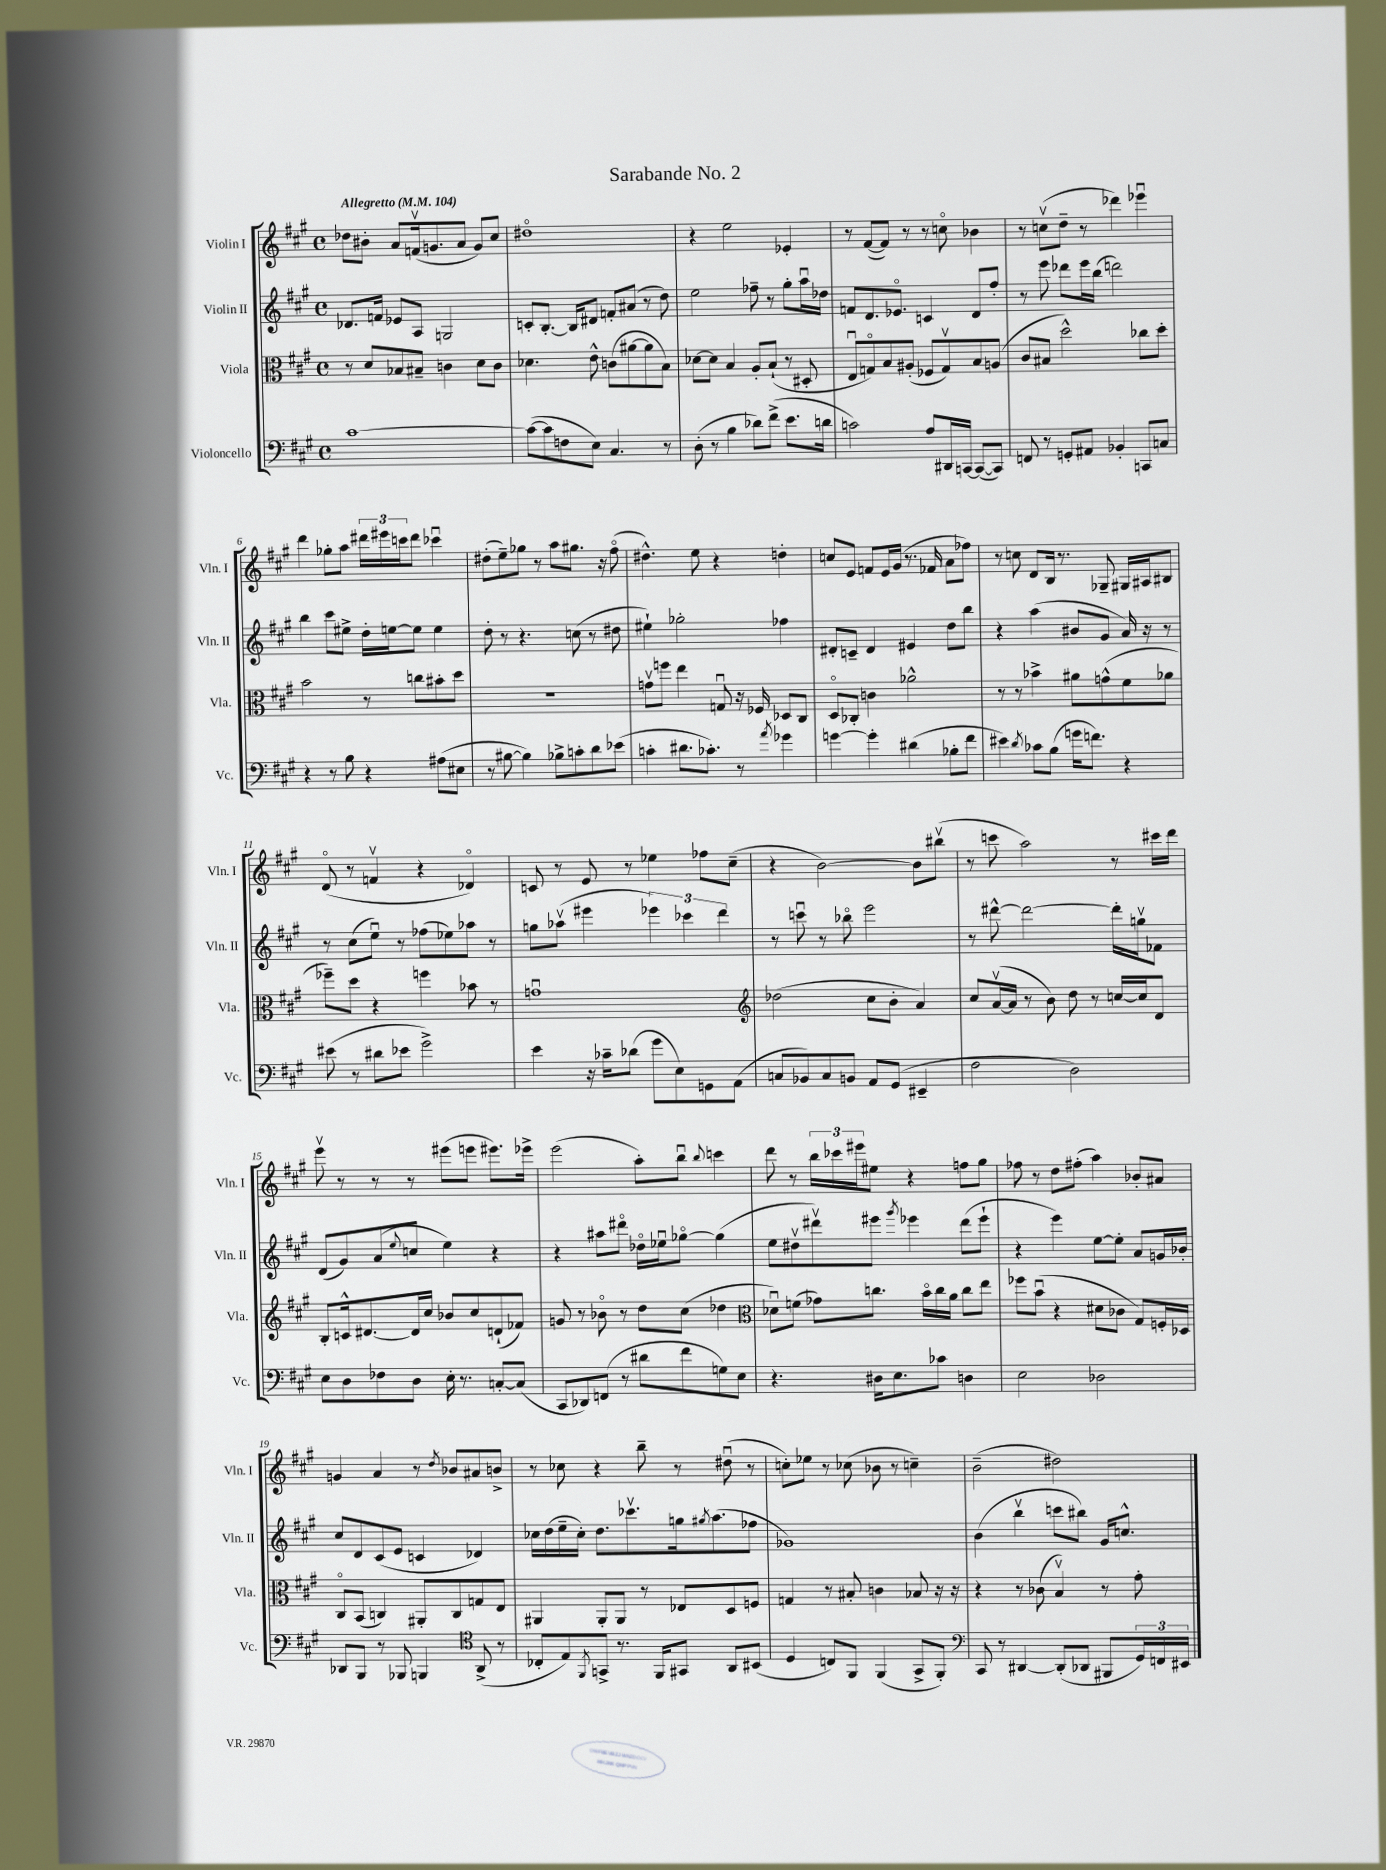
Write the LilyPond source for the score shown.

\header { title = "Sarabande No. 2" }
<<
\new StaffGroup <<
\new Staff = "s0" \with { instrumentName = "Violin I" shortInstrumentName = "Vln. I" } {
    \clef treble \key a \major \defaultTimeSignature \time 4/4 \tempo "Allegretto" 4 = 104
    des''8 bis'8-. a'8 f'16\upbow( g'8. a'8 g'8) cis''8 |
    dis''1\flageolet |
    r4 e''2 ees'4-. |
    r8 fis'8~( fis'8) r8 r8 c''8\flageolet bes'4 |
    r8 c''8\upbow( d''8-- r8 des'''4) ees'''4\downbow |
    d'''4 ges''8-. a''8 \tuplet 3/2 { dis'''16 eis'''16 c'''16 } dis'''8 ces'''4\downbow |
    dis''8-.( e''8--) ges''8 r8 a''8 gis''8. r16 fis''8\flageolet( |
    dis''4.-^) e''8 r4 d''4-. |
    c''8 e'8 f'8 e'16 gis'16( r8. fes'16 a'8 fes''8) |
    r8 c''8 d'8 b16 r8. ges8-- gis16 ais16 bis8 |
    d'8\flageolet( r8 f'4\upbow r4 des'4\flageolet) |
    c'8 r8 e'8 r8 ees''4 fes''8 cis''8--( |
    r4 b'2~) b'8 bis''8\upbow( |
    r8 c'''8 a''2) r8 cis'''16 d'''16 |
    e'''8\upbow r8 r8 r8 eis'''8( e'''8 eis'''8.) ees'''16-> |
    e'''2( a''8-.) b''8\downbow \appoggiatura { b''8 } c'''4 |
    d'''8 r8 \tuplet 3/2 { b''16 ces'''16 eis'''16 } eis''8 r4 f''8 gis''8 |
    fes''8 r8 d''8 fis''8-.( a''4) bes'8-. ais'8 |
    g'4 a'4 r8 \acciaccatura { d''8 } bes'8 ais'8 b'8-> |
    r8 ces''8 r4 b''8-- r8 dis''8\downbow( r8 |
    c''8-.) ees''8 r8 ces''8( bes'8 r8 c''4--) |
    b'2--( dis''2) \bar "|." |
}
\new Staff = "s1" \with { instrumentName = "Violin II" shortInstrumentName = "Vln. II" } {
    \clef treble \key a \major \defaultTimeSignature \time 4/4
    des'8. f'16 ees'8 a8 g2 |
    c'8-. b8.~-. b16 dis'8 f'8-. ais'8( r8 d''8) |
    e''2 fes''8-- r8 gis''8-. a''16\downbow des''16 |
    f'8 d'8. ees'8.\flageolet c'4 d'8 fis''8-. |
    r8 e'''8 des'''8 e'''16 b''16( d'''2) |
    b''4 cis'''8 eis''8-> d''16-. e''16~ e''8 e''4 |
    d''8-. r8 r4. c''8( r8 dis''8 |
    eis''4-!) ges''2-. fes''4 |
    dis'8-. c'8-- dis'4 eis'4 d''8 b''8 |
    r4 a''4( bis'8 gis'8 a'16) r16 r8 |
    r8 cis''8( e''8\downbow) r8 fes''8( ees''8) aes''8 r8 |
    g''8 aes''8\upbow( eis'''4 \tuplet 3/2 { ees'''4) ces'''4 d'''4 } |
    r8 c'''8\downbow r8 bes''8\flageolet e'''2 |
    r8 dis'''8~-^ dis'''2~ dis'''16-. g''16\upbow fes'8 |
    d'8( gis'8) a'8( \appoggiatura { e''8 } c''8 e''4) r4 |
    r4 ais''8 dis'''8\flageolet des''16\flageolet ees''16\downbow ges''8~\flageolet ges''4( |
    e''8 dis''8\upbow dis'''8\upbow) eis'''8 \acciaccatura { gis'''8 } ees'''4 dis'''8( ees'''8-! |
    r4 e'''4) e''8~ e''8-. a'8 g'16 bes'16-. |
    cis''8 d'8 cis'8( e'8 c'4 des'4) |
    ces''16 d''16( e''16-- ces''16-.) d''8. ces'''8.\upbow g''16 \acciaccatura { gis''8 } a''8.( fes''8 |
    ges'1) |
    b'4( b''4\upbow c'''8 bis''8) gis'16 c''8.-^ \bar "|." |
}
\new Staff = "s2" \with { instrumentName = "Viola" shortInstrumentName = "Vla." } {
    \clef alto \key a \major \defaultTimeSignature \time 4/4
    r8 d'8 bes8 bis8-- c'4 d'8 c'8 |
    des'4. e'8-^ c'8( ais'8~ ais'8 b8) |
    des'8~ des'8 b4 a8-. b8-!( r8 dis8-. |
    e8\downbow g8\flageolet) b8 ais8-.( fes8 g8\upbow) b8 a8( |
    cis'8 bis8 d''2-^) ces''8 d''8-. |
    b'2 r8 c''8 bis'8-. d''8 |
    R1 |
    g'8\upbow f''8 e''4 g8\downbow r16 fes16 des8 cis8 |
    d8\flageolet ces8-. c'4 aes'2-^ |
    r8 r8 bes'4-> ais'8 g'8-^( fis'8 aes'8 |
    fes''8--) d''8 r4 f''4 bes'8 r8 |
    g'1\downbow |
    \clef treble des''2( cis''8 b'8-. a'4) |
    cis''8 a'16~\upbow( a'16 r8 b'8) d''8 r8 c''16~ c''16 d'8 |
    b8-. c'16-^ dis'8.~ dis'16 cis''16 bes'8 cis''8 d'8-!( fes'8) |
    g'8 r8 bes'8\flageolet r8 d''8 cis''8( des''4 |
    \clef alto des'8\downbow) f'8( ges'8) c''8. b'16\flageolet c''16 a'16 c''8 e''8 |
    fes''8 b'8\downbow( r4 dis'8 ces'8 gis8) f16-. des16 |
    cis8\flageolet b,8( c4) ais,8-. c8 g8 e8 |
    ais,4 ais,8-. ais,8 r8 ees8 d8 f8 |
    g4 r8 bis8-. c'4 bes8 r16 r16 |
    r4 r8 ces'8( b4\upbow) r8 gis'8-. \bar "|." |
}
\new Staff = "s3" \with { instrumentName = "Violoncello" shortInstrumentName = "Vc." } {
    \clef bass \key a \major \defaultTimeSignature \time 4/4
    cis'1~ |
    cis'8~( cis'8 f8 e8) cis4. r8 |
    d8-.( r8 b4 des'8) fis'8->( e'8. d'16 |
    c'2) a8 dis,16 c,16~ c,8~( c,8) |
    f,8 r8 g,8-. ais,8 bes,4-. c,8 c8 |
    r4 r8 b8 r4 ais8( eis8 |
    r8 bis8~ bis4) bes8-> c'8-. d'8 ees'8( |
    c'4-. dis'8. ces'8.-.) r8 \acciaccatura { a'8 } ges'4 |
    g'4~ g'4-. dis'4( bes8-. fis'8 |
    eis'4) \acciaccatura { d'8 } ces'8 b8( g'16 f'8.) r4 |
    eis'8( r8 dis'8 ees'8 gis'2->) |
    e'4 r16 ces'16-- des'8( gis'8 e8) g,8 a,8( |
    c8 bes,8) c8 b,8 a,8 gis,8( eis,4-- |
    fis2 d2) |
    e8 d8 fes8 d8 e16-. r8. c8~-. c8( |
    cis,8 des,8) f,8( r8 dis'8 fis'8 g8) e8 |
    r4. dis16 e8. ces'8 d4 |
    e2 des2 |
    des,8 b,,8 r8 bes,,8 b,,4 \clef tenor a,8->( r8 |
    ces8-. e8) \acciaccatura { fis,8 } g,8-> r8. fis,16 gis,8 a,8 bis,8( |
    d4 c8) fis,8 fis,4( gis,8-> fis,8-.) |
    \clef bass cis,8 r8 dis,4~ dis,8-.( des,8 bis,,8 \tuplet 3/2 { gis,16) f,16 eis,16 } \bar "|." |
}
>>
>>
